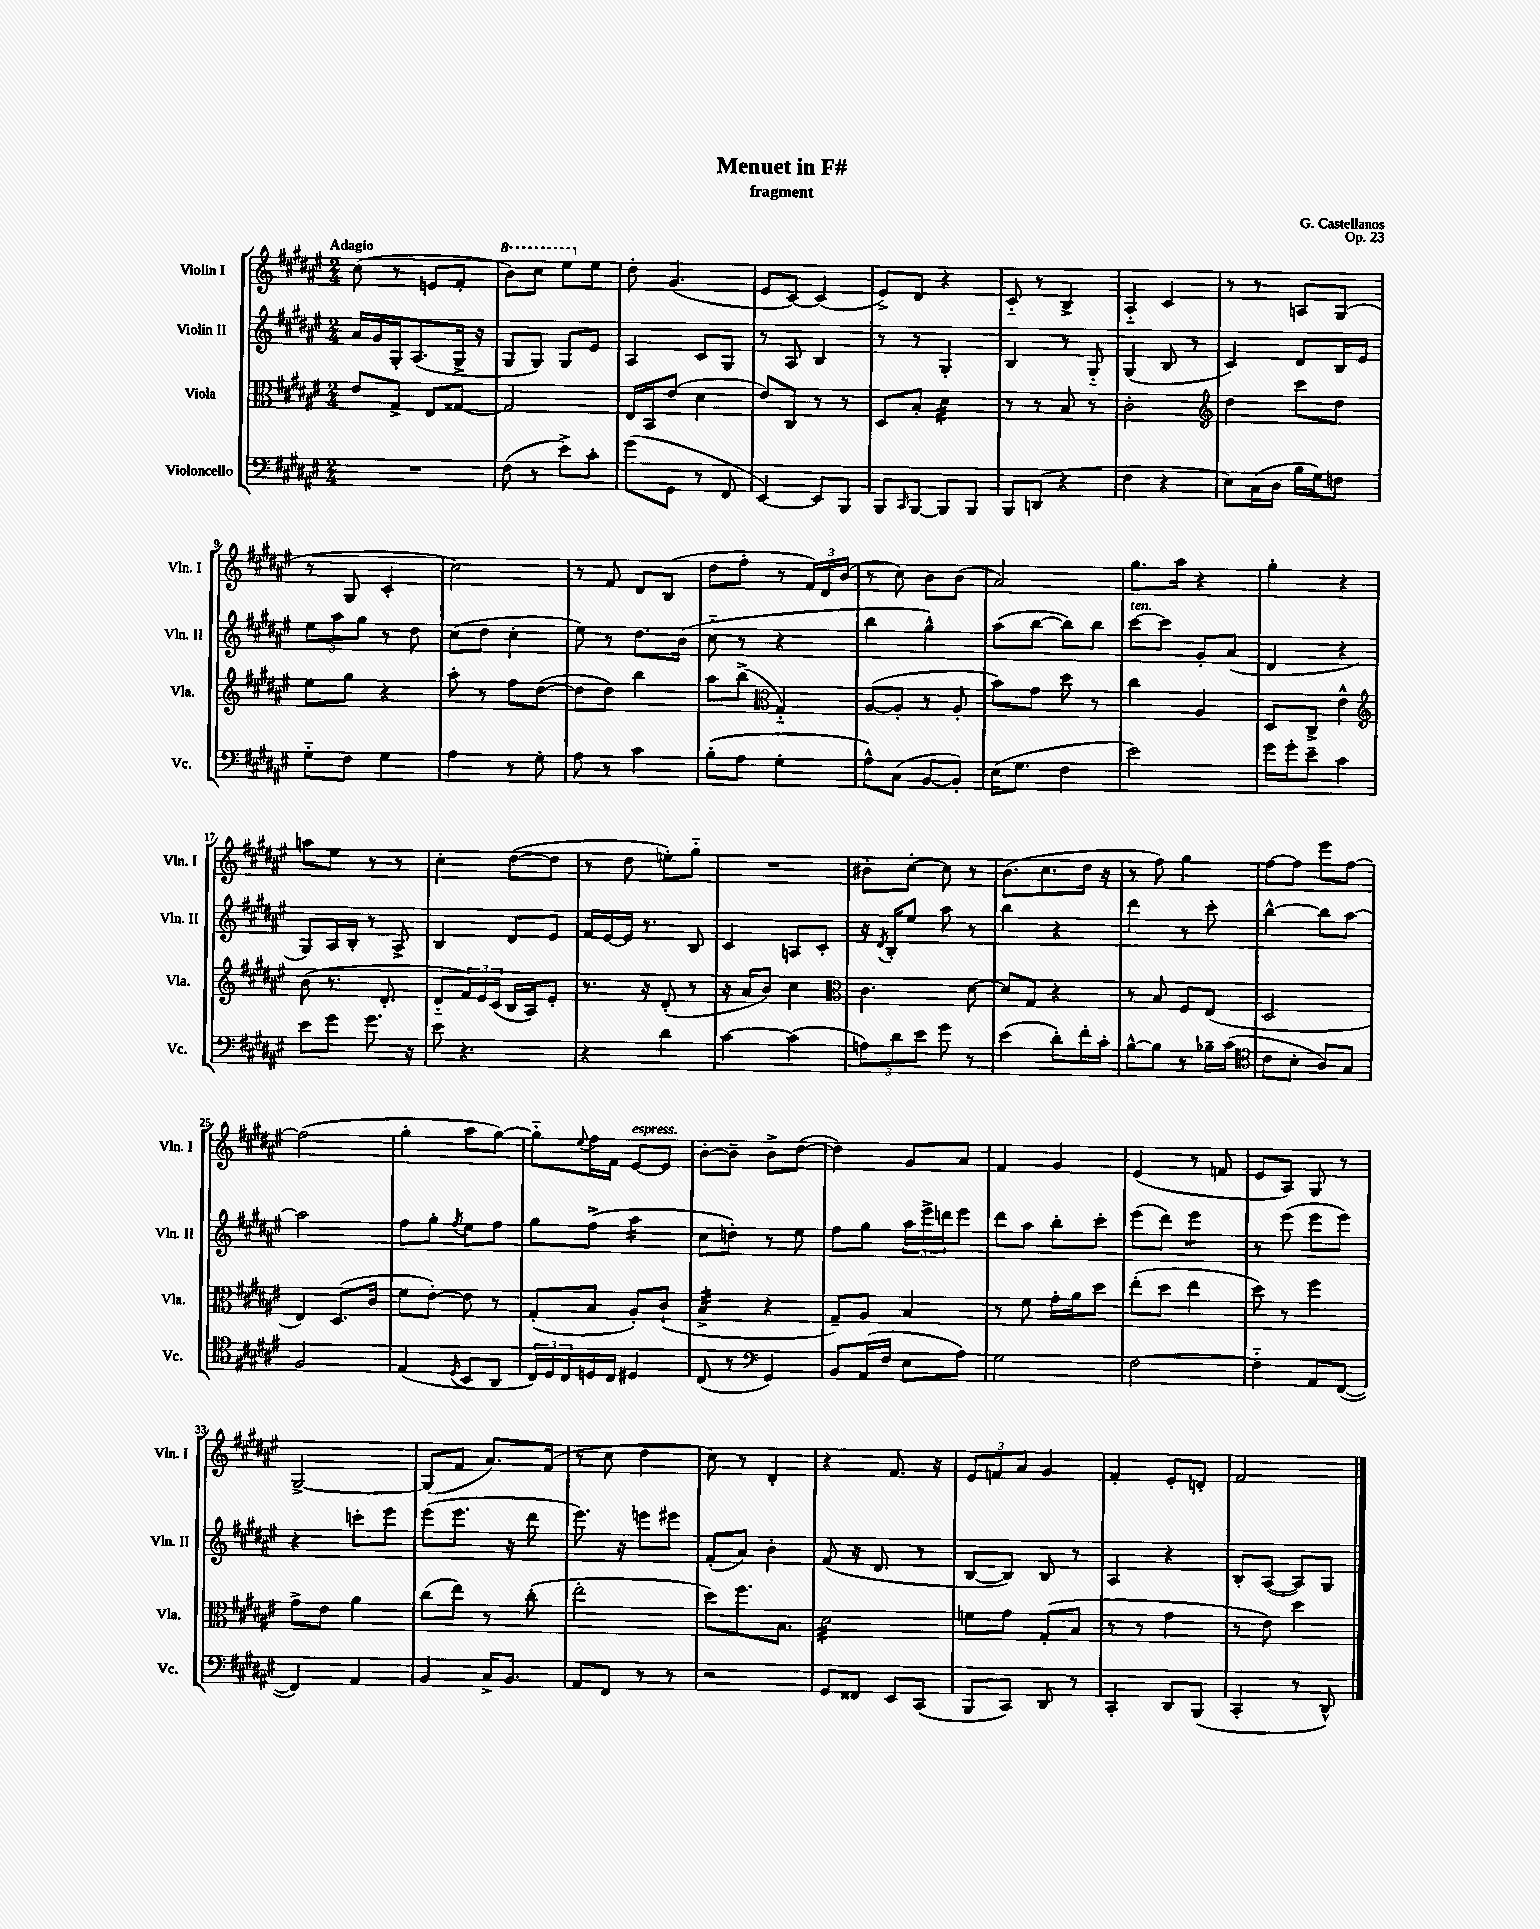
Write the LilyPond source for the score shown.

\header { title = "Menuet in F#" composer = "G. Castellanos" subtitle = "fragment" opus = "Op. 23" }
<<
\new StaffGroup <<
\new Staff = "s0" \with { instrumentName = "Violin I" shortInstrumentName = "Vln. I" } {
    \clef treble \key fis \major \numericTimeSignature \time 2/4 \tempo "Adagio"
    cis''8( r8 e'8 fis'8-. |
    \ottava #1 b''8) cis'''8 eis'''8 \ottava #0 eis''8 |
    dis''8-. gis'4.( |
    eis'8 cis'8~) cis'4( |
    eis'8->) dis'8 r4 |
    cis'8-_ r8 b4-> |
    ais4-_ cis'4 |
    r8 r8 a8 gis8( |
    r8 gis8 cis'4-. |
    cis''2) |
    r8 fis'8 dis'8 b8( |
    dis''8 fis''8-. r8 \tuplet 3/2 { fis'16) dis'16 b'16( } |
    r8 cis''8) b'8 b'8( |
    ais'2) |
    gis''8. ais''16 r4 |
    gis''4-. r4 |
    a''8 eis''8 r8 r8 |
    cis''4-. dis''8~( dis''8 |
    r8 dis''8 e''8-.) gis''8-_ |
    R2 |
    bis'8-. cis''8~-. cis''8 r8 |
    b'8.( cis''8. dis''16 r16 |
    r8 fis''8) gis''4 |
    fis''8~ fis''8 eis'''8 fis''8~ |
    fis''2( |
    gis''4-. ais''8 gis''8~) |
    gis''8-_ \appoggiatura { eis''8 } fis''16 fis'16 eis'8~^\markup { \italic "espress." } eis'8 |
    b'8~-. b'8-- b'8-> dis''8~( |
    dis''4) gis'8 ais'8 |
    fis'4 gis'4 |
    eis'4( r8 f'8 |
    eis'8 ais8) gis8 r8 |
    gis2~-> |
    gis8( fis'8 ais'8.) fis'16( |
    r8 cis''8 dis''4 |
    cis''8) r8 dis'4-. |
    r4 fis'8. r16 |
    \tuplet 3/2 { eis'8 f'8 ais'8 } gis'4 |
    fis'4-. eis'8-. d'8-. |
    fis'2 \bar "|." |
}
\new Staff = "s1" \with { instrumentName = "Violin II" shortInstrumentName = "Vln. II" } {
    \clef treble \key fis \major \numericTimeSignature \time 2/4
    ais'16 gis'16 gis16-. ais8.( gis16-> r16 |
    gis8 gis8) gis8 eis'8 |
    ais4 cis'8 gis8 |
    r8 ais8 b4 |
    r8 r8 gis4-. |
    b4 r8 gis8-_ |
    gis4( b8 r8 |
    cis'4) dis'8 b16 eis'16 |
    \tuplet 3/2 { eis''8 ais''8 gis''8 } r8 dis''8 |
    cis''8( dis''8 cis''4-. |
    eis''8) r8 dis''8. b'16( |
    cis''8-_ r8 r4 |
    b''4 gis''4-^) |
    ais''8( b''8~ b''8) b''8 |
    cis'''8~^\markup { \italic "ten." } cis'''8 gis'8-. ais'8( |
    dis'4 r4 |
    gis8) ais16 b16-. r8 ais8-> |
    b4 dis'8 eis'8 |
    fis'16 eis'16~ eis'16 r8. b8 |
    cis'4 a8 cis'8-. |
    r16 \acciaccatura { dis'8 } b16-. eis''8 ais''8 r8 |
    b''4 r4 |
    dis'''4 r8 cis'''8-. |
    b''4~-^ b''8 ais''8~ |
    ais''2 |
    fis''8 gis''8-. \acciaccatura { fis''8 } eis''8 fis''8 |
    gis''8 fis''8->( ais''4:16 |
    cis''8 d''8-.) r8 eis''8 |
    fis''8 gis''8 \tuplet 3/2 { ais''16 eis'''16-> d'''16 } eis'''8 |
    dis'''8 ais''8 b''8-. cis'''8-. |
    eis'''8( dis'''8) eis'''4:8 |
    r8 eis'''8( eis'''8 eis'''8) |
    r4 c'''8-. eis'''8 |
    eis'''8( eis'''8. r16 dis'''8 |
    eis'''8.) r16 e'''8 eis'''8 |
    fis'8-.( ais'8) b'4-. |
    fis'8( r16 dis'8. r8 |
    b8~ b8) b8 r8 |
    ais4 r4 |
    b8-. ais8~( ais8) gis8 \bar "|." |
}
\new Staff = "s2" \with { instrumentName = "Viola" shortInstrumentName = "Vla." } {
    \clef alto \key fis \major \numericTimeSignature \time 2/4
    eis'8 gis8-> eis8 gisis8~ |
    gisis2 |
    eis16 b,16 eis'8( dis'4 |
    eis'8) cis8 r8 r8 |
    dis8 b8-. dis'4:32 |
    r8 r8 b8 r8 |
    cis'2-. |
    \clef treble dis''4 cis'''8 dis''8 |
    eis''8 gis''8 r4 |
    ais''8-. r8 fis''8 dis''8~( |
    dis''8 dis''8) b''4 |
    ais''8 b''8->( \clef alto gis4-_) |
    ais8~( ais8-. r8 ais8-. |
    b'8) gis'8 dis''8 r8 |
    cis''4 ais4 |
    dis8 cis8-> eis'4-^ |
    \clef treble b'8( r8. dis'8.-. |
    dis'8-_ \tuplet 3/2 { fis'16) eis'16 cis'16( } b16 ais16) eis'8-. |
    r8. r16 dis'8-.( r8 |
    r16 ais'16 b'8) cis''4 |
    \clef alto cis'4. dis'8~ |
    dis'8 gis8 r4 |
    r8 b8 fis8 eis8( |
    dis2 |
    eis4) dis8.( cis'16 |
    fis'8 eis'8~-.) eis'8 r8 |
    gis8-.( b8 ais8-.) cis'8-!( |
    b4:32-> r4 |
    gis8--) ais8 b4 |
    r8 fis'8 gis'16-. ais'16 dis''8 |
    eis''8-.( dis''8 eis''4 |
    dis''8) r8 fis''4 |
    gis'8-> eis'8 ais'4 |
    cis''8( eis''8) r8 cis''8-.( |
    eis''2-. |
    dis''8) fis''8. b8. |
    dis'2:32 |
    f'8 gis'8 gis8-.( b8 |
    r8 r8 gis'4 |
    r8 eis'8) dis''4 \bar "|." |
}
\new Staff = "s3" \with { instrumentName = "Violoncello" shortInstrumentName = "Vc." } {
    \clef bass \key fis \major \numericTimeSignature \time 2/4
    R2 |
    fis8( r8 eis'8->) cis'8-. |
    gis'8( gis,8 r8 fis,8 |
    eis,4~) eis,8 b,,8 |
    b,,8 \grace { cis,16 } b,,8~ b,,8 b,,8 |
    b,,8 d,8( r4 |
    fis4 r4 |
    eis8) cis16( dis16 b16 gis16) f8 |
    gis8-_ fis8 gis4 |
    ais4 r8 gis8-. |
    ais8 r8 cis'4 |
    b8-.( ais8 gis4-. |
    ais8-^) cis8( b,8~ b,8-.) |
    eis16( gis8. fis4 |
    eis'2) |
    gis'16 gis'16-. eis'8-- cis'4 |
    eis'8 gis'8 gis'8. r16 |
    eis'8 r4. |
    r4 dis'4 |
    cis'4~ cis'4( |
    \tuplet 3/2 { a8) dis'8 eis'8 } gis'8 r8 |
    eis'4( dis'8-.) fis'16-. cis'16-. |
    b8~-^ b8 r8 bes16-- cis'16( |
    \clef tenor cis'8 b8-. ais8) gis8 |
    fis2 |
    eis4( \acciaccatura { dis8 } b,8 ais,8 |
    \tuplet 3/2 { cis16) dis16 cis16 } d16 cis16 dis4 |
    cis8( r8 \clef bass gis,4) |
    b,8 ais,16( fis16 eis8 ais8) |
    gis2 |
    fis2~ |
    fis4-_ ais,8 fis,8~( |
    fis,4) ais,4 |
    b,4 cis16-> b,8. |
    ais,8 fis,8 r8 r8 |
    r2 |
    gis,8 fisis,8 eis,8 cis,8( |
    b,,8 cis,8) dis,8 r8 |
    cis,4-. dis,8 b,,8( |
    cis,4-. r8 dis,8-^) \bar "|." |
}
>>
>>
